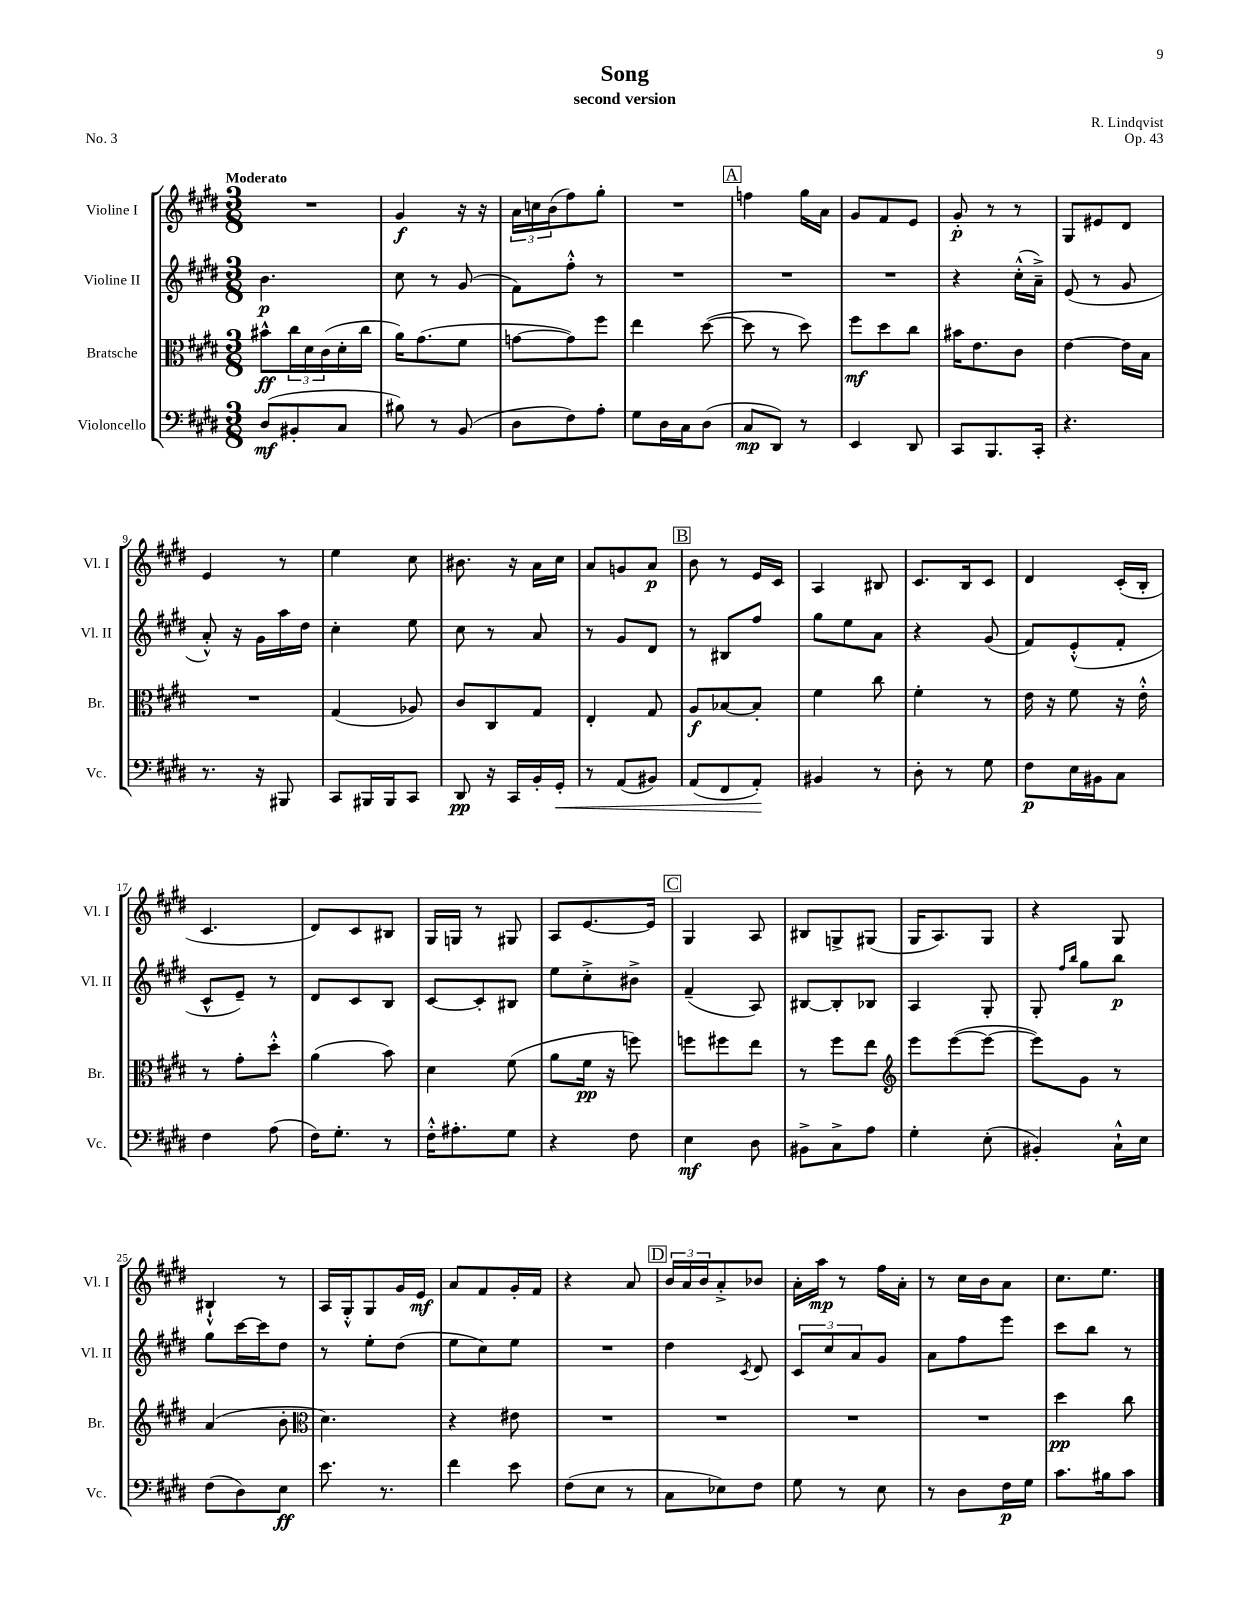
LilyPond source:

\header { title = "Song" composer = "R. Lindqvist" subtitle = "second version" opus = "Op. 43" piece = "No. 3" }
<<
\new StaffGroup <<
\new Staff = "s0" \with { instrumentName = "Violine I" shortInstrumentName = "Vl. I" } {
    \clef treble \key e \major \numericTimeSignature \time 3/8 \tempo "Moderato"
    R4. |
    gis'4\f r16 r16 |
    \tuplet 3/2 { a'16 c''16 b'16( } fis''8) gis''8-. |
    R4. |
    \mark \markup { \box "A" } f''4 gis''16 a'16 |
    gis'8 fis'8 e'8 |
    gis'8-.\p r8 r8 |
    gis8 eis'8 dis'8 |
    e'4 r8 |
    e''4 cis''8 |
    bis'8. r16 a'16 cis''16 |
    a'8 g'8 a'8\p |
    \mark \markup { \box "B" } b'8 r8 e'16 cis'16 |
    a4 bis8 |
    cis'8. b16 cis'8 |
    dis'4 cis'16-.( b16-. |
    cis'4. |
    dis'8) cis'8 bis8 |
    gis16 g16 r8 gis8 |
    a8 e'8.~ e'16 |
    \mark \markup { \box "C" } gis4 a8 |
    bis8 g8-> gis8( |
    gis16 a8.) gis8 |
    r4 gis8 |
    bis4-!-^ r8 |
    a16 gis16-.-^ gis8 gis'16 e'16\mf |
    a'8 fis'8 gis'16-. fis'16 |
    r4 a'8 |
    \mark \markup { \box "D" } \tuplet 3/2 { b'16 a'16 b'16 } a'8-.-> bes'8 |
    a'16-. a''16\mp r8 fis''16 a'16-. |
    r8 cis''16 b'16 a'8 |
    cis''8. e''8. \bar "|." |
}
\new Staff = "s1" \with { instrumentName = "Violine II" shortInstrumentName = "Vl. II" } {
    \clef treble \key e \major \numericTimeSignature \time 3/8
    b'4.\p |
    cis''8 r8 gis'8( |
    fis'8) fis''8-.-^ r8 |
    R4. |
    \mark \markup { \box "A" } R4. |
    R4. |
    r4 cis''16-.-^( a'16--->) |
    e'8( r8 gis'8 |
    a'8-.-^) r16 gis'16 a''16 dis''16 |
    cis''4-. e''8 |
    cis''8 r8 a'8 |
    r8 gis'8 dis'8 |
    \mark \markup { \box "B" } r8 bis8 fis''8 |
    gis''8 e''8 a'8 |
    r4 gis'8( |
    fis'8) e'8-.-^( fis'8-. |
    cis'8-^ e'8--) r8 |
    dis'8 cis'8 b8 |
    cis'8~ cis'8-. bis8 |
    e''8 cis''8-.-> bis'8-> |
    \mark \markup { \box "C" } fis'4--( a8) |
    bis8~ bis8-. bes8 |
    a4 gis8-. |
    gis8-. \grace { fis''16 b''16 } gis''8 b''8\p |
    gis''8 cis'''16~ cis'''16 dis''8 |
    r8 e''8-. dis''8( |
    e''8 cis''8) e''8 |
    R4. |
    \mark \markup { \box "D" } dis''4 \acciaccatura { cis'8 } dis'8 |
    \tuplet 3/2 { cis'8 cis''8 a'8 } gis'8 |
    a'8 fis''8 e'''8 |
    cis'''8 b''8 r8 \bar "|." |
}
\new Staff = "s2" \with { instrumentName = "Bratsche" shortInstrumentName = "Br." } {
    \clef alto \key e \major \numericTimeSignature \time 3/8
    bis'8-^\ff \tuplet 3/2 { cis''16 dis'16 cis'16( } dis'16-. cis''16 |
    a'16) gis'8.( fis'8 |
    g'8~ g'8) fis''8 |
    e''4 dis''8~( |
    \mark \markup { \box "A" } dis''8 r8 dis''8) |
    fis''8\mf dis''8 cis''8 |
    bis'16 e'8. cis'8 |
    e'4~ e'16 b16 |
    R4. |
    gis4( aes8) |
    cis'8 cis8 gis8 |
    e4-. gis8 |
    \mark \markup { \box "B" } a8\f bes8~ bes8-. |
    fis'4 cis''8 |
    fis'4-. r8 |
    e'16 r16 fis'8 r16 e'16-.-^ |
    r8 gis'8-. dis''8-.-^ |
    a'4( b'8) |
    dis'4 fis'8( |
    a'8 fis'16\pp r16 f''8) |
    \mark \markup { \box "C" } f''8 fis''8 e''8 |
    r8 fis''8 e''8 |
    \clef treble e'''8 e'''8~( e'''8~ |
    e'''8) gis'8 r8 |
    a'4( b'8-. |
    \clef alto dis'4.) |
    r4 eis'8 |
    R4. |
    \mark \markup { \box "D" } R4. |
    R4. |
    R4. |
    dis''4\pp cis''8 \bar "|." |
}
\new Staff = "s3" \with { instrumentName = "Violoncello" shortInstrumentName = "Vc." } {
    \clef bass \key e \major \numericTimeSignature \time 3/8
    dis8\mf( bis,8-. cis8 |
    bis8) r8 b,8( |
    dis8 fis8) a8-. |
    gis8 dis16 cis16 dis8( |
    \mark \markup { \box "A" } cis8\mp dis,8) r8 |
    e,4 dis,8 |
    cis,8 b,,8. cis,16-. |
    r4. |
    r8. r16 bis,,8 |
    cis,8 bis,,16 bis,,16 cis,8 |
    dis,8\pp r16 cis,16 b,16-. gis,16-.\< |
    r8 a,8( bis,8) |
    \mark \markup { \box "B" } a,8( fis,8 a,8-.\!) |
    bis,4 r8 |
    dis8-. r8 gis8 |
    fis8\p e16 bis,16 cis8 |
    fis4 a8( |
    fis16) gis8.-. r8 |
    fis16-.-^ ais8.-. gis8 |
    r4 fis8 |
    \mark \markup { \box "C" } e4\mf dis8 |
    bis,8-> cis8-> a8 |
    gis4-. e8-.( |
    bis,4-.) cis16-!-^ e16 |
    fis8( dis8) e8\ff |
    e'8. r8. |
    fis'4 e'8 |
    fis8( e8 r8 |
    \mark \markup { \box "D" } cis8 ees8) fis8 |
    gis8 r8 e8 |
    r8 dis8 fis16\p gis16 |
    cis'8. bis16 cis'8 \bar "|." |
}
>>
>>
